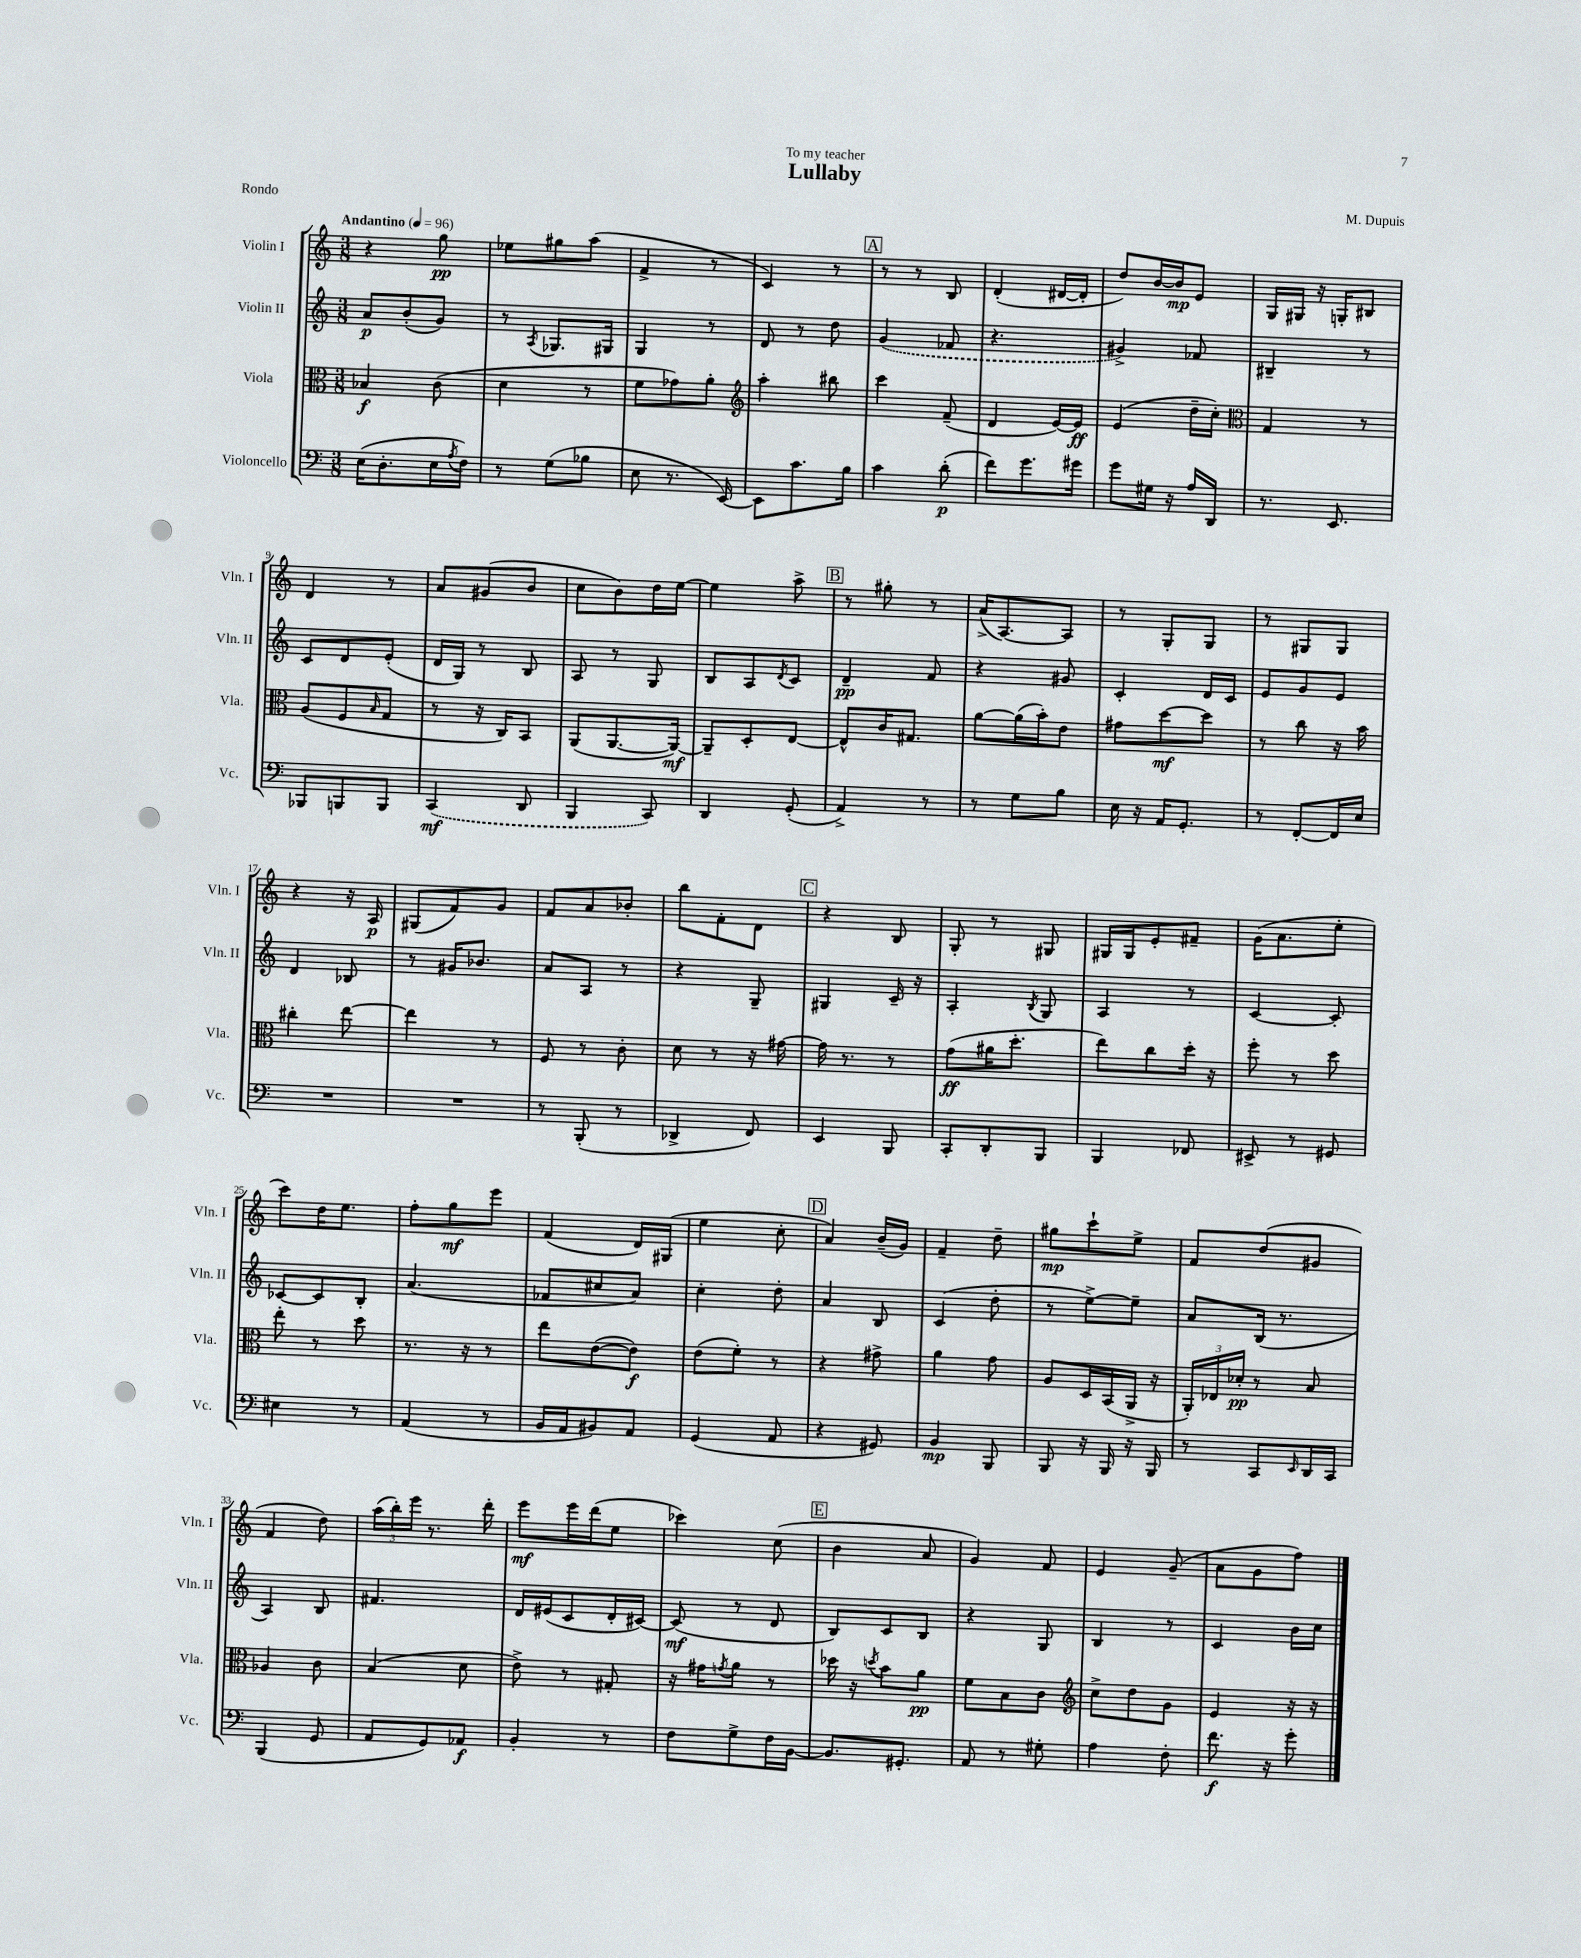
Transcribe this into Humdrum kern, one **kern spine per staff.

**kern	**kern	**kern	**kern
*staff4	*staff3	*staff2	*staff1
*clefF4	*clefC3	*clefG2	*clefG2
*k[]	*k[]	*k[]	*k[]
*M3/8	*M3/8	*M3/8	*M3/8
*MM96	*MM96	*MM96	*MM96
(16E	4B-	8a	4r
8.D'	.	.	.
.	.	(8b'	.
16E	(8c	8g)	8gg
8qA	.	.	.
16F)	.	.	.
=	=	=	=
8r	4d	8r	8ee-
.	.	8qA	.
(8G	.	8.G-	8gg#
8B-	8r	.	(8aa
.	.	16G#	.
=	=	=	=
8E	8f	4G	4f^
8.r	8g-)	.	.
.	8a'	8r	8r
[16EE)	.	.	.
=	=	=	=
*	*clefG2	*	*
8EE]	4aa'	8d	4c)
8.c	.	8r	.
.	8bb#	8dd	8r
16B	.	.	.
=	=	=	=
4c	4ccc	(4g	8r
.	.	.	8r
(8d'	(8f~	8f-	8B
=	=	=	=
8f)	4d	4.r	(4d'
8.g	.	.	.
.	[16e)	.	[16d#
16g#	16e]	.	16d#']
=	=	=	=
8g	(4e	4g#^)	8dd)
16G#	.	.	[16b
16r	.	.	16b]
16A	16dd~	8f-	8e
16DD	16cc')	.	.
=	=	=	=
*	*clefC3	*	*
8.r	4G	4B#~	16G
.	.	.	16G#
.	.	.	16r
8.EE	.	.	16G'
.	8r	8r	8B#
=	=	=	=
8BBB-	(8A	8c	4d
8BBB	8F	8d	.
.	16qqB	.	.
8BBB	8G	(8e'	8r
=	=	=	=
(4CC	8r	16d	8a
.	.	16G)	.
.	16r	8r	(8g#
.	16C)	.	.
8DD	8BB	8B	8b
=	=	=	=
4BBB	(8AA	8A	8cc
.	[8.AA	8r	8b)
8CC)	.	8G	16dd
.	16AA_)	.	[16ee
=	=	=	=
4DD	8AA~]	8B	4ee]
.	8D'	8A	.
.	.	8qd	.
(8GG'	[8E	8c	8aa^
=	=	=	=
4AA^)	8E^^]	4d~	8r
.	16c	.	8gg#'
.	8.G#	.	.
8r	.	8f	8r
=	=	=	=
8r	[8a	4r	(16a^
.	.	.	[8.A)
8G	(16a]	.	.
.	16b')	.	.
8B	8e	8g#	8A]
=	=	=	=
16E	8g#	4c'	8r
16r	.	.	.
16AA	[8dd	.	8G'
8.GG'	.	.	.
.	8dd]	16d	8G
.	.	16c	.
=	=	=	=
8r	8r	8e	8r
[8FF'	8cc	8g	8G#
16FF]	16r	8e	8G#
16E	16b	.	.
=	=	=	=
4.r	4cc#'	4d	4r
.	[8ee	8B-	16r
.	.	.	16A
=	=	=	=
4.r	4ee]	8r	(8G#
.	.	16g#	8f)
.	.	8.b-	.
.	8r	.	8g
=	=	=	=
8r	8F	8a	8f
(8BBB'	8r	8A	8a
8r	8c'	8r	8b-'
=	=	=	=
4DD-^	8d	4r	8bb
.	8r	.	8f'
8FF)	16r	8G~	8d
.	[16g#	.	.
=	=	=	=
4EE	16g#]	4G#	4r
.	8.r	.	.
8BBB	8r	16c~	8B
.	.	16r	.
=	=	=	=
8CC'	(8g	4A'	8G'
8DD'	16a#	.	8r
.	8.dd'	.	.
.	.	8qB	.
8BBB	.	8G	8G#
=	=	=	=
4BBB	8ee)	4A	16G#
.	.	.	16G#
.	8cc	.	8e'
8FF-	16dd'	8r	8f#~
.	16r	.	.
=	=	=	=
8EE#^	8ff'	[4c	(16g
.	.	.	8.a
8r	8r	.	.
8GG#	8dd	8c']	8ee'
=	=	=	=
4E#	8ee'	[8c-	8ccc)
.	8r	8c-]	16dd
.	.	.	8.ee
8r	8dd	8B'	.
=	=	=	=
(4AA	8.r	(4.a	8ff'
.	.	.	8gg
.	16r	.	.
8r	8r	.	8eee
=	=	=	=
16BB	8ee	8f-	(4f
16AA	.	.	.
8BB#)	([8e	8cc#	.
8AA	8e])	8a)	16d)
.	.	.	(16G#
=	=	=	=
(4GG	(8e	4cc'	4ee
.	8f')	.	.
8AA	8r	8dd'	8cc'
=	=	=	=
4r	4r	4a	4a)
8GG#)	8g#^	8B	(16b~
.	.	.	16g)
=	=	=	=
4BB	4a	(4c	4f~
8BBB	8g	8dd'	8dd~
=	=	=	=
8BBB	8A	8r	8gg#
16r	16D	[8ee^)	8ccc`
16BBB	(16BB	.	.
16r	16AA^	8ee~]	8ee^
16BBB	16r	.	.
=	=	=	=
8r	24AA')	8a	8f
.	24E-	.	.
.	24d-'	.	.
8CC	8r	(16B	(8dd
.	.	8.r	.
16qqEE	.	.	.
16DD	8B	.	8g#
16CC	.	.	.
=	=	=	=
(4BBB	4A-	4A)	4f
8GG	8c	8B	8dd)
=	=	=	=
8AA	(4B	4.f#	(24aa
.	.	.	24bb')
.	.	.	24eee
8GG)	.	.	8.r
8AA-	8d	.	.
.	.	.	16ddd'
=	=	=	=
4BB'	8e^)	16d	8eee
.	.	(16e#	.
.	8r	8c	16eee
.	.	.	(16ddd
8r	8G#'	16d'	8ee
.	.	[16c#)	.
=	=	=	=
8F	16r	(8c#]	4ccc-)
.	16g#	.	.
.	8qg	.	.
8G^	8a	8r	.
16F	8r	8d	(8cc
[16BB	.	.	.
=	=	=	=
8.BB]	16dd-	8B)	4b
.	16r	.	.
.	8qdd	.	.
.	8b	8c	.
8.GG#'	.	.	.
.	8a	8B	8a
=	=	=	=
8AA	8f	4r	4g)
8r	8B	.	.
8G#'	8c	8G	8f
=	=	=	=
*	*clefG2	*	*
4A	8cc^	4B	4e
.	8dd	.	.
8F'	8g	8r	(8g~
=	=	=	=
8.f	4e	4c	8a
.	.	.	8g
16r	.	.	.
8g'	16r	16b	8ff)
.	16r	16cc	.
==	==	==	==
*-	*-	*-	*-
